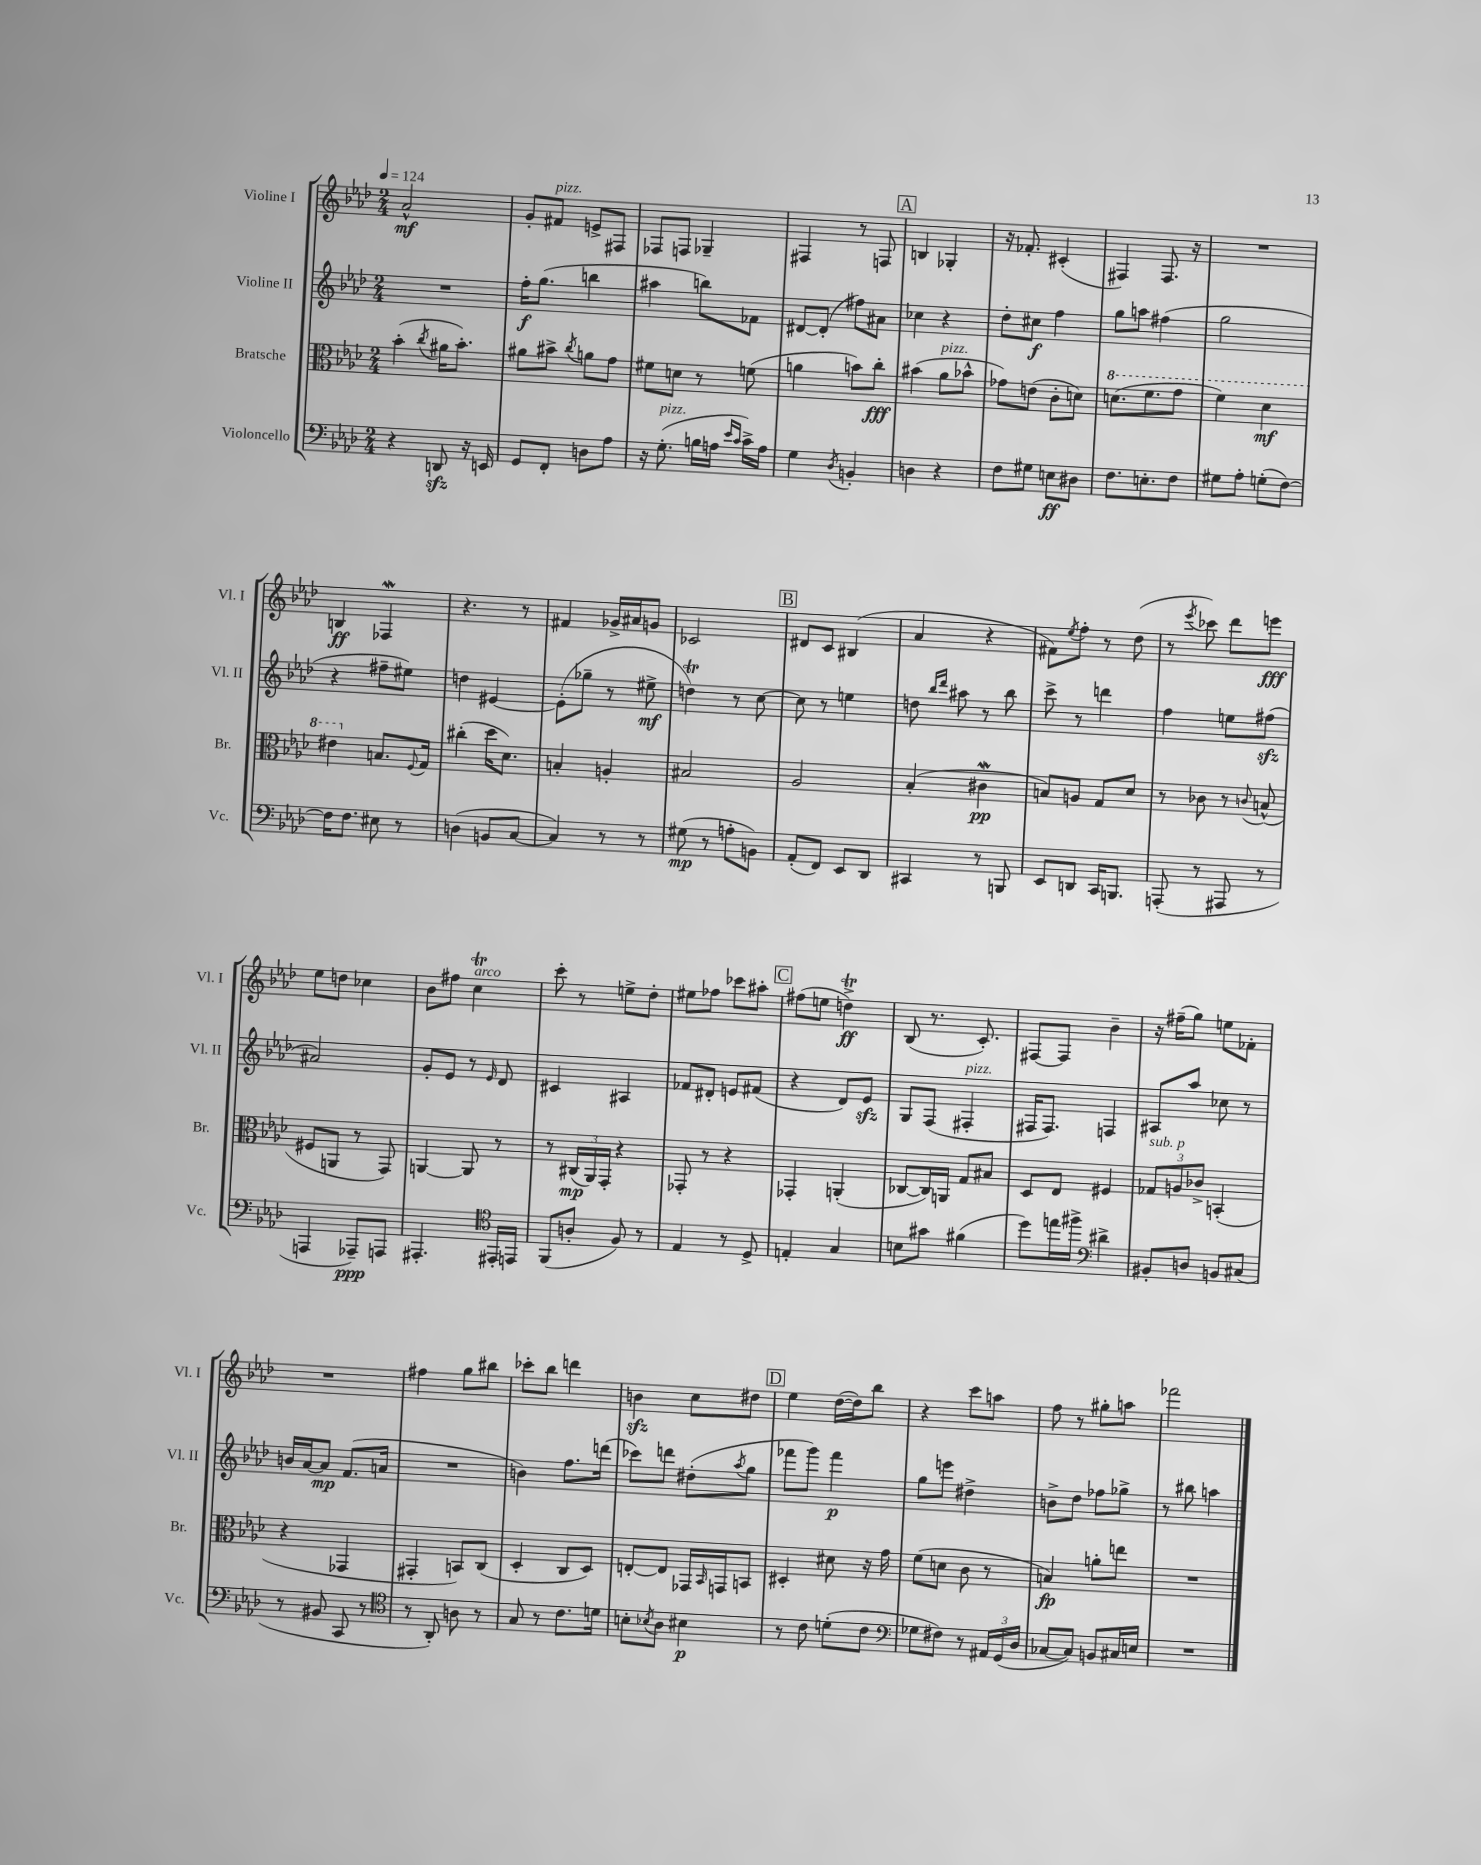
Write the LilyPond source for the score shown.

<<
\new StaffGroup <<
\new Staff = "s0" \with { instrumentName = "Violine I" shortInstrumentName = "Vl. I" } {
    \clef treble \key aes \major \numericTimeSignature \time 2/4 \tempo 4 = 124
    aes'2-^\mf |
    g'8-. fis'8^\markup { \italic "pizz." } e'8-> fis8 |
    fes8 f8 ges4-- |
    fis4 r8 f8 |
    \mark \markup { \box "A" } b4 ges4-. |
    r16 fes'8.-. cis'4-.( |
    fis4) fis8. r16 |
    R2 |
    b4\ff fes4\mordent |
    r4. r8 |
    fis'4 ges'16-> ais'16 g'8 |
    ces'2 |
    \mark \markup { \box "B" } dis'8 c'8 bis4( |
    aes'4 r4 |
    fis'8) \acciaccatura { ees''8 } f''8-. r8 des''8( |
    r8 \acciaccatura { ees'''8 } ces'''8) des'''8 e'''8\fff |
    ees''8 d''8 ces''4 |
    bes'8 fis''8 c''4\trill^\markup { \italic "arco" } |
    c'''8-. r8 e''8-> des''8-. |
    eis''8 fes''8 ces'''8 ais''8-. |
    \mark \markup { \box "C" } fis''8( e''8 d''4->\trill\ff) |
    bes8( r8. c'8.-.) |
    fis8~ fis8 bes'4-- |
    r16 fis''16--( g''8) e''8 fes'8-. |
    R2 |
    fis''4 g''8 bis''8 |
    ces'''8-. bes''8 d'''4 |
    b'4\sfz c''8 dis''8 |
    \mark \markup { \box "D" } ees''4 des''16~( des''16) bes''8 |
    r4 c'''8 a''8 |
    f''8 r8 gis''8-. a''8 |
    fes'''2 \bar "|." |
}
\new Staff = "s1" \with { instrumentName = "Violine II" shortInstrumentName = "Vl. II" } {
    \clef treble \key aes \major \numericTimeSignature \time 2/4
    R2 |
    f''16-.\f g''8.( b''4 |
    ais''4 b''8) fes'8 |
    dis'8~ dis'8-.( fis''8) ais'8 |
    \mark \markup { \box "A" } ces''4 r4 |
    des''8-. cis''8\f f''4 |
    g''8 a''8 fis''4( |
    g''2 |
    r4 fis''8-- eis''8) |
    d''4 eis'4~ |
    eis'8-.( ges''8-- r8 eis''8->\mf |
    d''4\trill) r8 c''8~ |
    \mark \markup { \box "B" } c''8 r8 e''4 |
    d''8 \grace { bes''16 des'''16 } ais''8 r8 bes''8 |
    c'''8-> r8 d'''4 |
    f''4 e''8 fis''8\sfz( |
    ais'2) |
    g'8-. ees'8 r8 \grace { ees'16 } des'8 |
    cis'4 ais4 |
    fes'8 dis'8-. e'8 fis'8( |
    \mark \markup { \box "C" } r4 des'8) ees'8\sfz |
    g8 f8( fis4-.^\markup { \italic "pizz." } |
    fis16 fis8.) f4 |
    ais8 aes''8 ces''8 r8 |
    b'16 aes'16~ aes'8\mp f'8.( a'16 |
    R2 |
    b'4) f''8. d'''16( |
    ces'''8) d'''8 dis''8-.( \acciaccatura { aes''8 } g''8 |
    \mark \markup { \box "D" } fes'''8 g'''8) fes'''4\p |
    g''8 e'''8 dis''4-> |
    b'8-> des''8 fes''8 ges''8-> |
    r8 bis''8 a''4 \bar "|." |
}
\new Staff = "s2" \with { instrumentName = "Bratsche" shortInstrumentName = "Br." } {
    \clef alto \key aes \major \numericTimeSignature \time 2/4
    bes'4-.( \acciaccatura { c''8 } ais'16 bes'8.-.) |
    ais'8 bis'8-> \acciaccatura { c''8 } a'8 g'8 |
    fis'8 d'8 r8 f'8( |
    a'4 b'8) c''8-.\fff |
    \mark \markup { \box "A" } bis'4( aes'8^\markup { \italic "pizz." } bes'8-^ |
    ges'8) e'8( c'8-. d'8) |
    \ottava #1 d''8.( f''8. g''8 |
    f''4) des''4\mf |
    eis''4 \ottava #0 b8. \appoggiatura { f8 } g16 |
    cis''4-.( des''16 des'8.) |
    b4-. a4-. |
    bis2 |
    \mark \markup { \box "B" } aes2 |
    bes4-.( cis'4\mordent\pp |
    b8) a8 g8 des'8 |
    r8 ces'8 r8 \appoggiatura { c'8 } b8-^( |
    fis8 a,8 r8 g,8) |
    a,4~ a,8 r8 |
    r8 \tuplet 3/2 { cis16\mp( aes,16) g,16-. } r4 |
    ges,8-. r8 r4 |
    \mark \markup { \box "C" } ges,4-. a,4-.( |
    ces8~ ces16) a,16 g8 bis8 |
    des8 ees8 fis4 |
    \tuplet 3/2 { ges8^\markup { \italic "sub. p" } a8 ces'8-> } b,4-.( |
    r4 ges,4 |
    gis,4-. b,8) c8( |
    des4-. c8 des8) |
    e8~-. e8 ges,16 \grace { bes,16 } g,16 b,8 |
    \mark \markup { \box "D" } dis4-. dis'8 r16 g'16 |
    f'8( d'8 c'8 r8 |
    b4\fp) a'8-. e''8 |
    R2 \bar "|." |
}
\new Staff = "s3" \with { instrumentName = "Violoncello" shortInstrumentName = "Vc." } {
    \clef bass \key aes \major \numericTimeSignature \time 2/4
    r4 d,8\sfz r16 e,16 |
    g,8 f,8-. d8 aes8 |
    r16 g8.-.^\markup { \italic "pizz." }( b16 a16 \grace { ees'16 c'16 } c'16->) a16 |
    g4 \acciaccatura { des8 } b,4-. |
    \mark \markup { \box "A" } d4 r4 |
    f8 gis8 e8\ff dis8 |
    f8. e8.-. f8 |
    gis8 aes8-. g8-.( f8~) |
    f16 f8. eis8 r8 |
    d4( b,8 c8~ |
    c4) r8 r8 |
    gis8\mp( r8 a8-. b,8) |
    \mark \markup { \box "B" } aes,8-.( f,8) ees,8 des,8 |
    cis,4 r8 b,,8 |
    ees,8 d,8 c,16 b,,8. |
    a,,8-.( r8 ais,,8 r8 |
    a,,4 aes,,8--\ppp) a,,8 |
    ais,,4.-. \clef tenor eis,16-. e,16 |
    f,8( a8-. f8) r8 |
    ees4 r8 des8-> |
    \mark \markup { \box "C" } e4-. g4 |
    b8 gis'8 fis'4( |
    des''8) e''16 fis''16-> \clef bass dis'4-> |
    bis,8-. d8 b,8 cis8( |
    r8 bis,8 c,8 r8 |
    \clef tenor r8 aes,8-.) a8 r8 |
    g8 r8 c'8. d'16 |
    b8-. \acciaccatura { bes8 } aes8 bis4\p |
    \mark \markup { \box "D" } r8 c'8 d'8-.( c'8 |
    \clef bass ges8 fis8) r8 \tuplet 3/2 { ais,16 g,16( des16 } |
    ces8~ ces8) b,8 cis16 e16 |
    R2 \bar "|." |
}
>>
>>
\layout { \context { \Score \remove "Bar_number_engraver" } }
